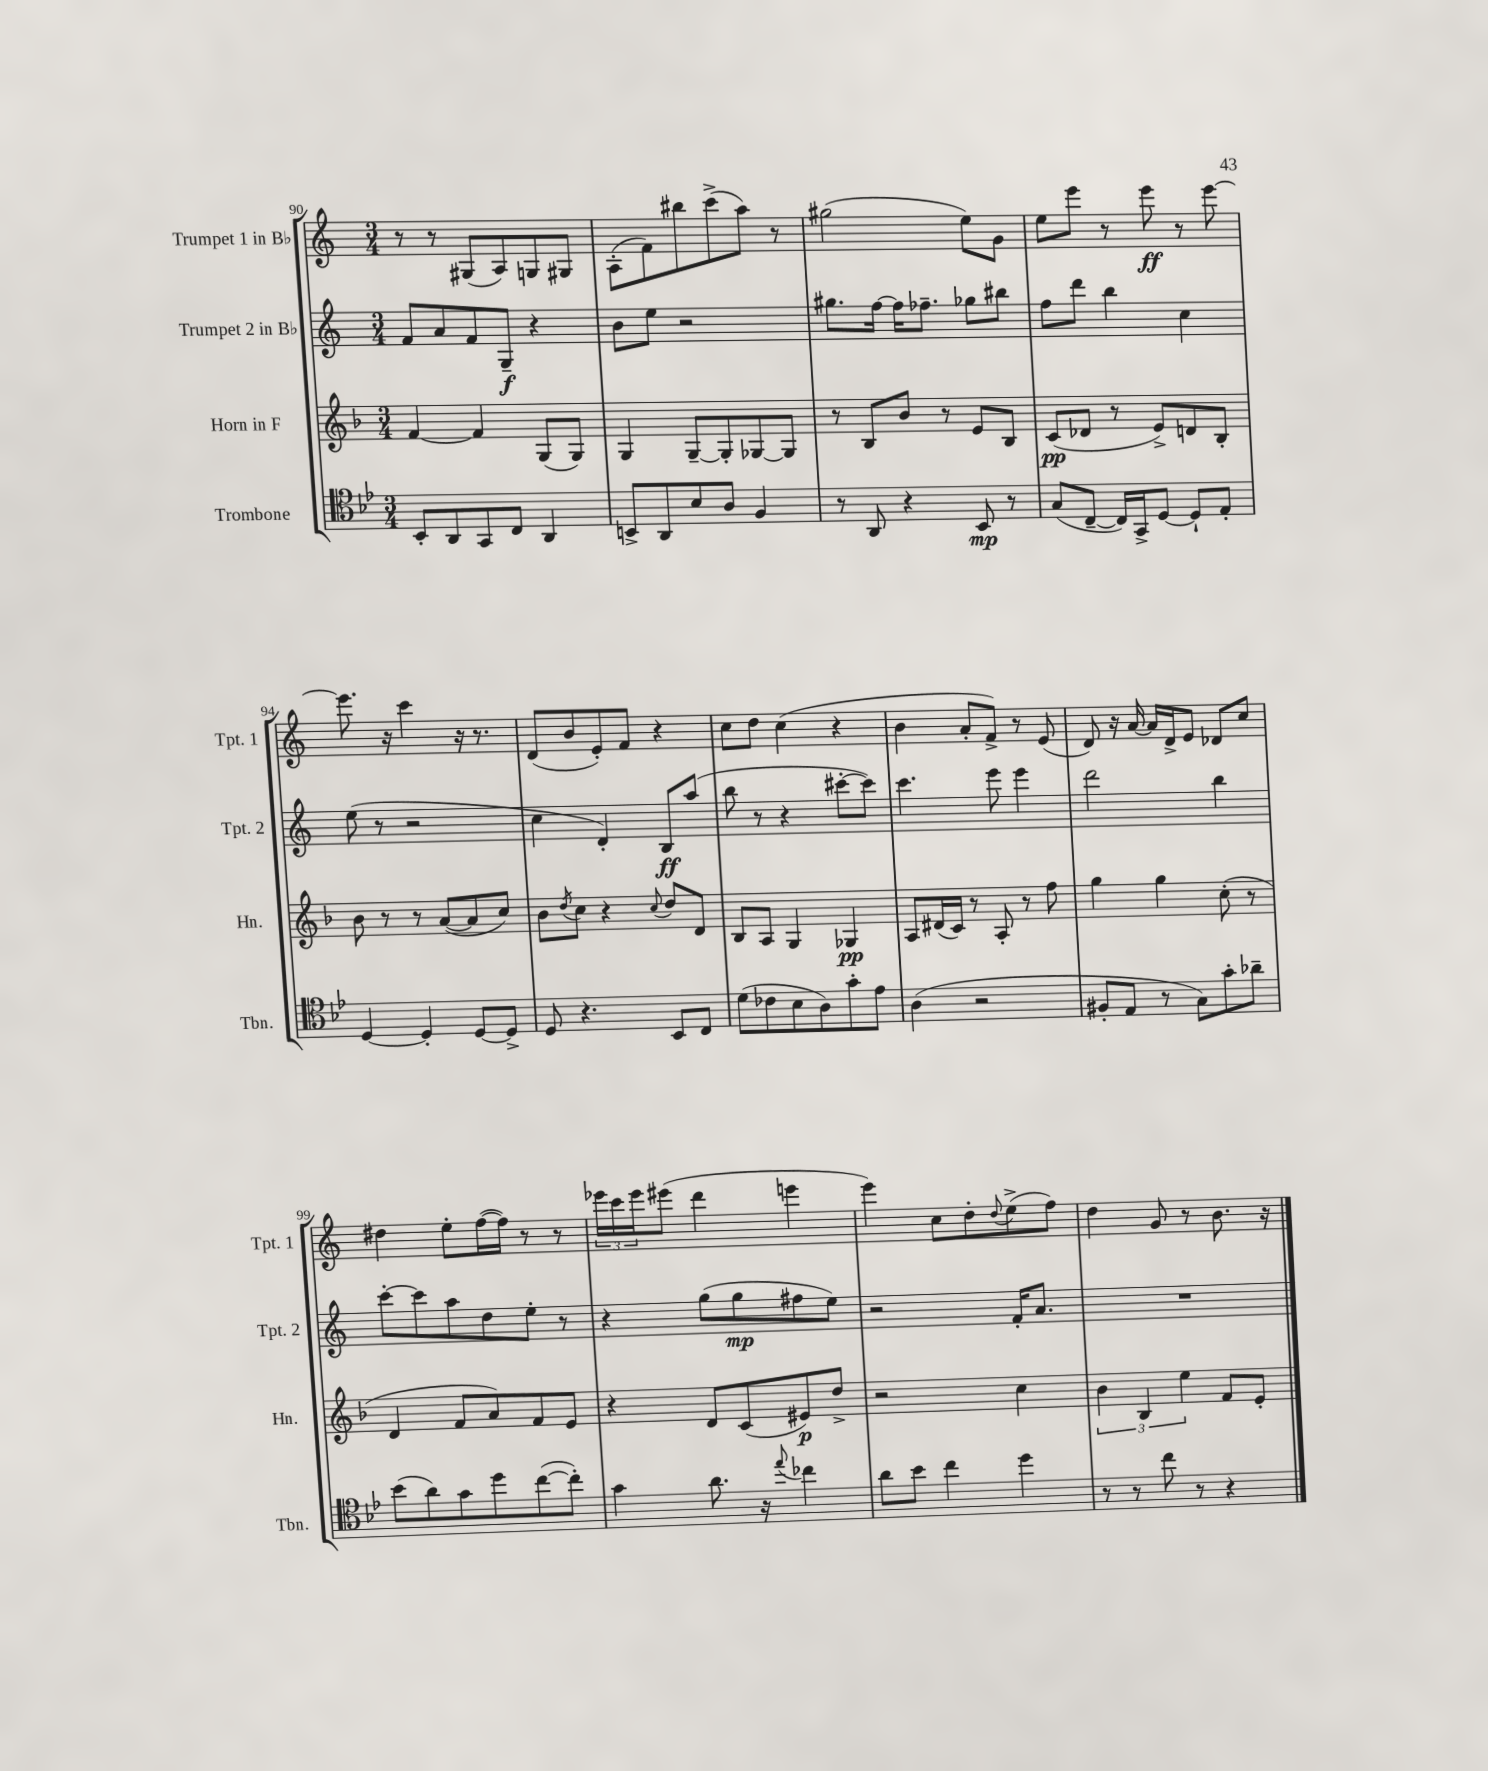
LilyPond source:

<<
\new StaffGroup <<
\new Staff = "s0" \with { instrumentName = "Trumpet 1 in Bb" shortInstrumentName = "Tpt. 1" } {
    \clef treble \key c \major \numericTimeSignature \time 3/4
    r8 r8 gis8( a8) g8 gis8 |
    a8-.( f'8) bis''8 c'''8->( a''8) r8 |
    gis''2( e''8) g'8 |
    e''8 e'''8 r8 e'''8\ff r8 e'''8~ |
    e'''8. r16 c'''4 r16 r8. |
    d'8( b'8 e'8-.) f'8 r4 |
    c''8 d''8 c''4( r4 |
    b'4 a'8-. f'8->) r8 e'8( |
    d'8) r16 a'16~ a'16 d'16-> e'8 des'8 c''8 |
    dis''4 e''8-. f''16~( f''16) r8 r8 |
    \tuplet 3/2 { ees'''16 c'''16 ees'''16 } eis'''8( d'''4 e'''4 |
    e'''4) c''8 d''8-. \appoggiatura { d''8 } e''8->( f''8) |
    d''4 g'8 r8 b'8. r16 \bar "|." |
}
\new Staff = "s1" \with { instrumentName = "Trumpet 2 in Bb" shortInstrumentName = "Tpt. 2" } {
    \clef treble \key c \major \numericTimeSignature \time 3/4
    f'8 a'8 f'8 g8--\f r4 |
    b'8 e''8 r2 |
    gis''8. f''16~ f''16 fes''8.-- ges''8 bis''8 |
    f''8 d'''8 b''4 c''4 |
    e''8( r8 r2 |
    c''4 d'4-.) b8\ff a''8( |
    b''8 r8 r4 cis'''8~-. cis'''8) |
    c'''4. e'''8 e'''4 |
    d'''2 b''4 |
    c'''8~-. c'''8 a''8 d''8 e''8-. r8 |
    r4 g''8( g''8\mp fis''8 e''8) |
    r2 f'16-. a'8. |
    R2. \bar "|." |
}
\new Staff = "s2" \with { instrumentName = "Horn in F" shortInstrumentName = "Hn." } {
    \clef treble \key f \major \numericTimeSignature \time 3/4
    f'4~ f'4 g8( g8) |
    g4 g8~-- g8-. ges8~ ges8 |
    r8 bes8 bes'8 r8 e'8 bes8 |
    c'8\pp( des'8 r8 e'8->) d'8 bes8-. |
    bes'8 r8 r8 a'8~( a'8 c''8) |
    bes'8 \acciaccatura { d''8 } c''8 r4 \appoggiatura { c''8 } d''8 d'8 |
    bes8 a8 g4 ges4\pp |
    a8 dis'16( c'16) r8 a8-. r8 f''8 |
    g''4 g''4 c''8-.( r8 |
    d'4 f'8 a'8) f'8 e'8 |
    r4 d'8 c'8( eis'8\p) d''8-> |
    r2 c''4 |
    \tuplet 3/2 { bes'4 bes4 e''4 } f'8 e'8-. \bar "|." |
}
\new Staff = "s3" \with { instrumentName = "Trombone" shortInstrumentName = "Tbn." } {
    \clef tenor \key bes \major \numericTimeSignature \time 3/4
    bes,8-. a,8 g,8 c8 a,4 |
    b,8-> a,8 bes8 a8 f4 |
    r8 a,8 r4 bes,8\mp r8 |
    g8( c8~-- c16) g,16-> d8~ d8-! ees8-. |
    d4~ d4-. d8~ d8-> |
    d8 r4. bes,8 c8 |
    d'8( ces'8 bes8 a8) g'8-. ees'8 |
    a4( r2 |
    fis8-. ees8 r8 g8) g'8-. aes'8-- |
    bes'8( a'8) g'8 d''8 c''8~( c''8-.) |
    g'4 a'8. r16 \appoggiatura { ees''8 } ces''4 |
    a'8 bes'8 c''4 d''4 |
    r8 r8 c''8 r8 r4 \bar "|." |
}
>>
>>
\layout { \context { \Score currentBarNumber = #90 } }
